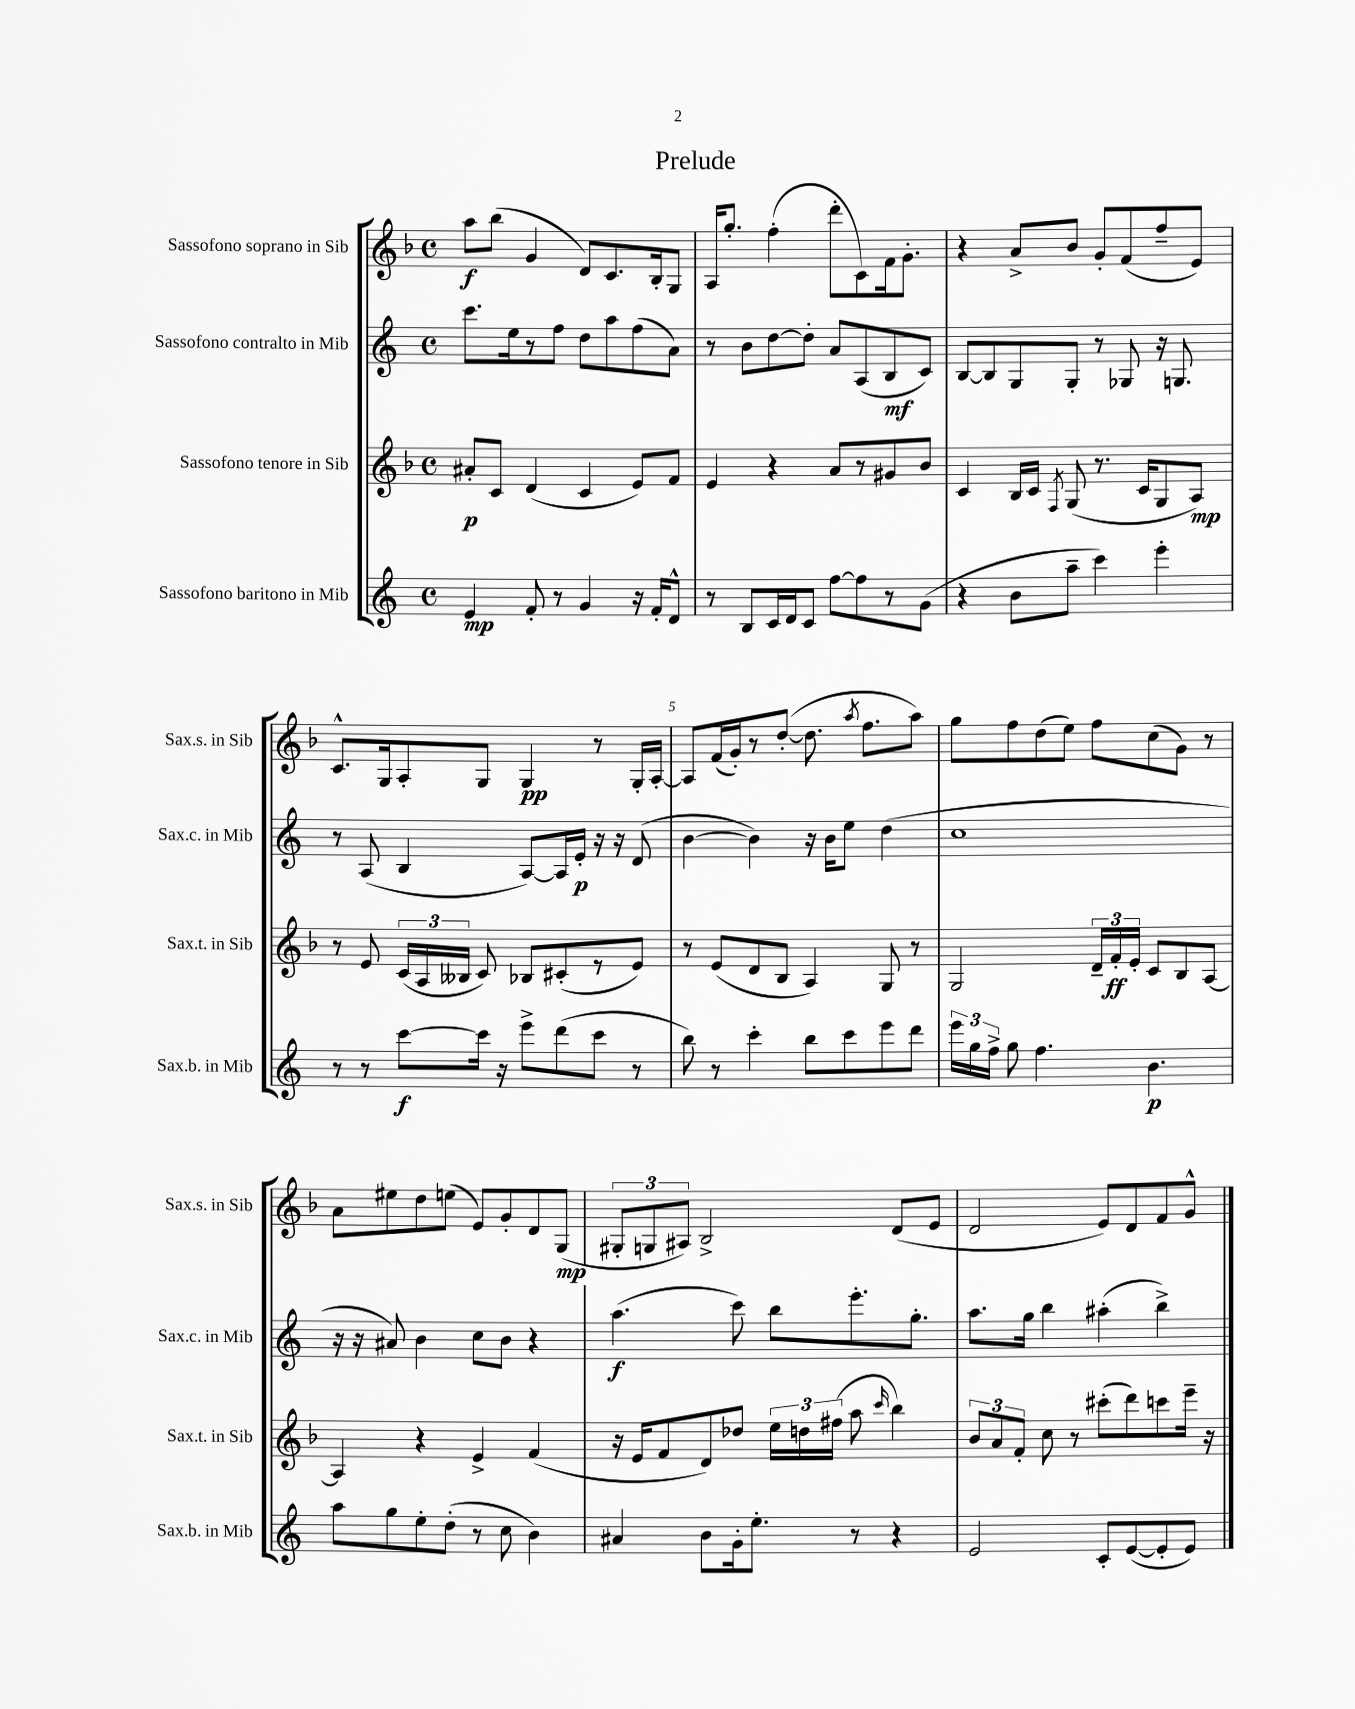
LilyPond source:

\header { title = "Prelude" }
<<
\new StaffGroup <<
\new Staff = "s0" \with { instrumentName = "Sassofono soprano in Sib" shortInstrumentName = "Sax.s. in Sib" } {
    \clef treble \key f \major \defaultTimeSignature \time 4/4
    \autoBeamOff a''8[\f bes''8]( g'4 d'8[) c'8. bes16-. g8] |
    a16[ g''8.]-. f''4-.( d'''8[-. c'8) f'16 g'8.]-. |
    r4 a'8[-> bes'8] g'8[-. f'8( f''8-- e'8]) |
    c'8.[-^ g16 a8-. g8] g4\pp r8 g16[-. a16]~-. |
    a8[ f'16( g'16-.) r8 d''8]~-.( d''8. \acciaccatura { a''8 } f''8.[ a''8]) |
    g''8[ f''8 d''8( e''8]) f''8[ c''8( g'8]) r8 |
    a'8[ eis''8 d''8 e''8]( e'8[) g'8-. d'8 g8]\mp( |
    \tuplet 3/2 { gis8[-. g8 ais8]) } bes2-> d'8[( e'8] |
    d'2 e'8[) d'8 f'8 g'8]-^ \bar "|." |
}
\new Staff = "s1" \with { instrumentName = "Sassofono contralto in Mib" shortInstrumentName = "Sax.c. in Mib" } {
    \clef treble \key c \major \defaultTimeSignature \time 4/4
    \autoBeamOff c'''8.[ e''16 r8 f''8] d''8[ a''8 f''8( a'8]) |
    r8 b'8[ d''8~ d''8]-. a'8[ a8( b8\mf c'8]) |
    b8[~ b8 g8 g8]-. r8 ges8 r16 g8. |
    r8 a8( b4 a8[~) a16 e'16]-.\p r16 r16 d'8( |
    b'4~ b'4) r16 b'16[ e''8] d''4( |
    c''1 |
    r16 r16 ais'8) b'4 c''8[ b'8] r4 |
    a''4.\f( c'''8) b''8[ e'''8.-. g''8.]-. |
    a''8.[ g''16] b''4 ais''4-.( b''4->) \bar "|." |
}
\new Staff = "s2" \with { instrumentName = "Sassofono tenore in Sib" shortInstrumentName = "Sax.t. in Sib" } {
    \clef treble \key f \major \defaultTimeSignature \time 4/4
    \autoBeamOff ais'8[-.\p c'8] d'4( c'4 e'8[) f'8] |
    e'4 r4 a'8[ r8 gis'8 bes'8] |
    c'4 bes16[ c'16] \acciaccatura { f8 } g8( r8. c'16[ g8 a8]\mp) |
    r8 e'8 \tuplet 3/2 { c'16[( a16 beses16] } c'8) bes8[ cis'8-.( r8 e'8]) |
    r8 e'8[( d'8 bes8] a4) g8 r8 |
    g2 \tuplet 3/2 { d'16[-- f'16-.\ff e'16]-. } c'8[ bes8 a8]~ |
    a4 r4 e'4-> f'4( |
    r16 e'16[ f'8 d'8) des''8] \tuplet 3/2 { e''16[ d''16 fis''16]( } a''8 \grace { c'''16 } bes''4) |
    \tuplet 3/2 { bes'8[ a'8 f'8]-. } c''8 r8 cis'''8[-.( d'''8) c'''8 e'''16]-- r16 \bar "|." |
}
\new Staff = "s3" \with { instrumentName = "Sassofono baritono in Mib" shortInstrumentName = "Sax.b. in Mib" } {
    \clef treble \key c \major \defaultTimeSignature \time 4/4
    \autoBeamOff e'4\mp f'8-. r8 g'4 r16 f'16[-. d'8]-^ |
    r8 b8[ c'16 d'16 c'8] f''8[~ f''8 r8 g'8]( |
    r4 b'8[ a''8]-- c'''4) e'''4-. |
    r8 r8 c'''8[~\f c'''16] r16 e'''8[-> d'''8( c'''8] r8 |
    b''8) r8 c'''4-. b''8[ c'''8 e'''8 d'''8] |
    \tuplet 3/2 { e'''16[ g''16 f''16]-> } g''8 f''4. b'4.\p |
    a''8[ g''8 e''8-. d''8]-.( r8 c''8 b'4) |
    ais'4 b'8[ g'16-. e''8.]-. r8 r4 |
    e'2 c'8[-. e'8~( e'8-. e'8]) \bar "|." |
}
>>
>>
\layout { \context { \Score \override BarNumber.break-visibility = ##(#f #t #t) barNumberVisibility = #(every-nth-bar-number-visible 5) } }
